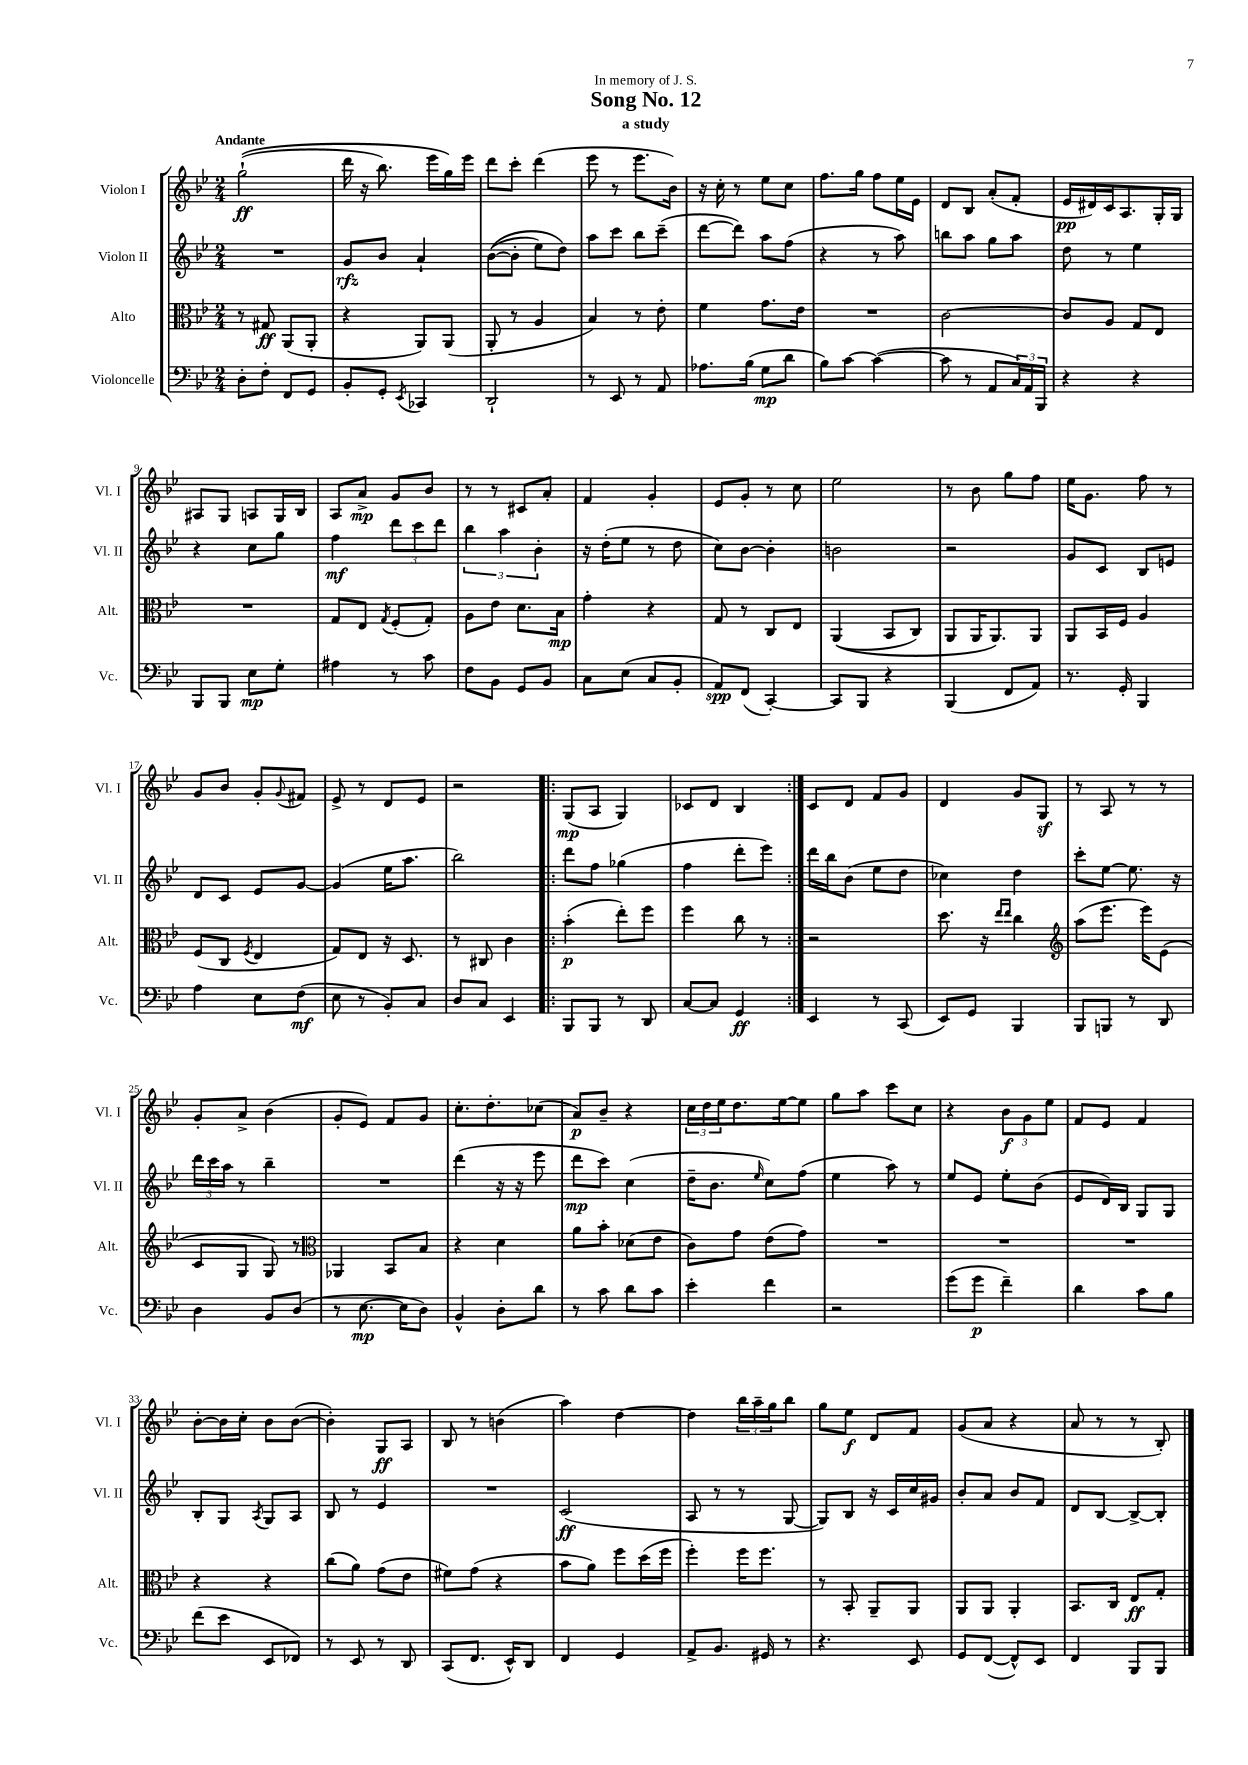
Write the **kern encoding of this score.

**kern	**dynam	**kern	**dynam	**kern	**dynam	**kern	**dynam
*part4	*part4	*part3	*part3	*part2	*part2	*part1	*part1
*staff4	*staff4	*staff3	*staff3	*staff2	*staff2	*staff1	*staff1
*I"Violoncelle	*	*I"Alto	*	*I"Violon II	*	*I"Violon I	*
*I'Vc.	*	*I'Alt.	*	*I'Vl. II	*	*I'Vl. I	*
*clefF4	*	*clefC3	*	*clefG2	*	*clefG2	*
*k[b-e-]	*	*k[b-e-]	*	*k[b-e-]	*	*k[b-e-]	*
*M2/4	*	*M2/4	*	*M2/4	*	*M2/4	*
=1	=1	=1	=1	=1	=1	=1	=1
!	!	!	!	!	!	!LO:TX:a:B:t=Andante	!
8D'\L	.	8r	.	2r	.	((2gg`\	ff
8F'\J	.	8G#X/	ff	.	.	.	.
8FF/L	.	(8AA/L	.	.	.	.	.
8GG/J	.	8AA'/J	.	.	.	.	.
=2	=2	=2	=2	=2	=2	=2	=2
8BB-'/L	.	4r	.	8g/L	rfz	16ddd\	.
.	.	.	.	.	.	16r	.
8GG'/J	.	.	.	8b-/J	.	8.bb-\)	.
8qEE-/	.	.	.	.	.	.	.
4CC-X/	.	8AA/L)	.	4a`/	.	.	.
.	.	.	.	.	.	16eee-\LL	.
.	.	(8AA/J	.	.	.	16gg\)	.
.	.	.	.	.	.	16eee-\JJ	.
=3	=3	=3	=3	=3	=3	=3	=3
2DD`/	.	8AA'/	.	(([8b-\L	.	8ddd\L	.
.	.	8r	.	8b-'\J]	.	8ccc'\J	.
.	.	4A/	.	8ee-\L)	.	(4ddd\	.
.	.	.	.	8dd\J)	.	.	.
=4	=4	=4	=4	=4	=4	=4	=4
8r	.	4B-/)	.	8aa\L	.	8eee-\	.
8EE-/	.	.	.	8ccc\J	.	8r	.
8r	.	8r	.	8bb-\L	.	8.eee-\L	.
8AA/	.	8e-'\	.	(8ccc~\J	.	.	.
.	.	.	.	.	.	16b-\Jk)	.
=5	=5	=5	=5	=5	=5	=5	=5
8.A-X\L	.	4f\	.	[8ddd\L	.	16r	.
.	.	.	.	.	.	16cc'\	.
.	.	.	.	8ddd\J])	.	8r	.
(16B-\Jk	.	.	.	.	.	.	.
8G\L	mp	8.g\L	.	8aa\L	.	8ee-\L	.
8d\J	.	.	.	(8ff\J	.	8cc\J	.
.	.	16e-\Jk	.	.	.	.	.
=6	=6	=6	=6	=6	=6	=6	=6
8B-\L)	.	2r	.	4r	.	8.ff\L	.
[8c\J	.	.	.	.	.	.	.
.	.	.	.	.	.	16gg\Jk	.
(4c\_	.	.	.	8r	.	8ff\L	.
.	.	.	.	8aa\)	.	16ee-\L	.
.	.	.	.	.	.	16e-\JJ	.
=7	=7	=7	=7	=7	=7	=7	=7
8c\]	.	[2c\	.	8bbn\L	.	8d/L	.
8r	.	.	.	8aa\J	.	8B-/J	.
8AA/L	.	.	.	8gg\L	.	(8a'/L	.
24C/L)	.	.	.	8aa\J	.	8f'/J	.
24AA/	.	.	.	.	.	.	.
24BBB-/JJ	.	.	.	.	.	.	.
=8	=8	=8	=8	=8	=8	=8	=8
4r	.	8c/L]	.	8dd\	.	16e-/LL	pp
.	.	.	.	.	.	16d#X/)	.
.	.	8A/J	.	8r	.	16c/J	.
.	.	.	.	.	.	8.A/	.
4r	.	8G/L	.	4ee-\	.	.	.
.	.	8E-/J	.	.	.	16G'/L	.
.	.	.	.	.	.	16G/JJ	.
!!LO:LB:g=z
=9	=9	=9	=9	=9	=9	=9	=9
8BBB-/L	.	2r	.	4r	.	8A#X/L	.
8BBB-/J	.	.	.	.	.	8G/J	.
8E-\L	mp	.	.	8cc\L	.	8An/L	.
8G'\J	.	.	.	8gg\J	.	16G/L	.
.	.	.	.	.	.	16B-/JJ	.
=10	=10	=10	=10	=10	=10	=10	=10
4A#X\	.	8G/L	.	4ff\	mf	8A/L	.
.	.	8E-/J	.	.	.	8a^/J	mp
.	.	8qG/	.	.	.	.	.
8r	.	(8F'/L	.	12ddd\L	.	8g/L	.
.	.	.	.	12ccc\	.	.	.
8c\	.	8G'/J)	.	.	.	8b-/J	.
.	.	.	.	12ddd\J	.	.	.
=11	=11	=11	=11	=11	=11	=11	=11
8F\L	.	8A\L	.	6bb-\	.	8r	.
8BB-\J	.	8e-\J	.	.	.	8r	.
.	.	.	.	6aa\	.	.	.
8GG/L	.	8.d\L	.	.	.	8c#X/L	.
.	.	.	.	6b-'\	.	.	.
8BB-/J	.	.	.	.	.	8a'/J	.
.	.	16B-\Jk	mp	.	.	.	.
=12	=12	=12	=12	=12	=12	=12	=12
8C\L	.	4g'\	.	16r	.	4f/	.
.	.	.	.	(16dd'\KL	.	.	.
(8E-\J	.	.	.	8ee-\J	.	.	.
8C/L	.	4r	.	8r	.	4g'/	.
8BB-'/J	.	.	.	8dd\	.	.	.
=13	=13	=13	=13	=13	=13	=13	=13
8AA/L)	spp	8G/	.	8cc\L)	.	8e-/L	.
(8FF/J	.	8r	.	[8b-\J	.	8g'/J	.
[4CC'/)	.	8C/L	.	4b-'\]	.	8r	.
.	.	8E-/J	.	.	.	8cc\	.
=14	=14	=14	=14	=14	=14	=14	=14
8CC/L]	.	((4AA/	.	2bn\	.	2ee-\	.
8BBB-/J	.	.	.	.	.	.	.
4r	.	8BB-/L	.	.	.	.	.
.	.	8C/J)	.	.	.	.	.
=15	=15	=15	=15	=15	=15	=15	=15
(4BBB-/	.	8AA/L	.	2r	.	8r	.
.	.	16AA/K	.	.	.	8b-\	.
.	.	8.AA/)	.	.	.	.	.
8FF/L	.	.	.	.	.	8gg\L	.
8AA/J)	.	8AA/J	.	.	.	8ff\J	.
=16	=16	=16	=16	=16	=16	=16	=16
8.r	.	8AA/L	.	8g/L	.	16ee-\KL	.
.	.	.	.	.	.	8.g\J	.
.	.	16BB-/L	.	8c/J	.	.	.
16GG'/	.	16F/JJ	.	.	.	.	.
4BBB-/	.	4A/	.	8B-/L	.	8ff\	.
.	.	.	.	8en/J	.	8r	.
!!LO:LB:g=z
=17	=17	=17	=17	=17	=17	=17	=17
4A\	.	(8F/L	.	8d/L	.	8g/L	.
.	.	8C/J	.	8c/J	.	8b-/J	.
.	.	8qF/	.	.	.	.	.
8E-\L	.	4E-/	.	8e-/L	.	8g'/L	.
.	.	.	.	.	.	8qqg/	.
(8F\J	mf	.	.	[8g/J	.	8f#X/J	.
=18	=18	=18	=18	=18	=18	=18	=18
8E-\	.	8G/L)	.	(4g/]	.	8e-^/	.
8r	.	8E-/J	.	.	.	8r	.
8BB-'/L)	.	16r	.	16ee-\KL	.	8d/L	.
.	.	8.D/	.	8.aa\J	.	.	.
8C/J	.	.	.	.	.	8e-/J	.
=19	=19	=19	=19	=19	=19	=19	=19
8D/L	.	8r	.	2bb-\)	.	2r	.
8C/J	.	8C#X/	.	.	.	.	.
4EE-/	.	4c\	.	.	.	.	.
=20!|:	=20!|:	=20!|:	=20!|:	=20!|:	=20!|:	=20!|:	=20!|:
8BBB-/L	.	(4b-'\	p	8ddd\L	.	(8G/L	mp
8BBB-/J	.	.	.	8ff\J	.	8A/J	.
8r	.	8ee-'\L)	.	(4gg-X\	.	4G/)	.
8DD/	.	8ff\J	.	.	.	.	.
=21	=21	=21	=21	=21	=21	=21	=21
[8C/L	.	4ff\	.	4ff\	.	8c-X/L	.
8C/J]	.	.	.	.	.	8d/J	.
4GG/	ff	8cc\	.	8ddd'\L	.	4B-/	.
.	.	8r	.	8eee-\J)	.	.	.
=22:|!	=22:|!	=22:|!	=22:|!	=22:|!	=22:|!	=22:|!	=22:|!
4EE-/	.	2r	.	16ddd\LL	.	8c/L	.
.	.	.	.	16bb-\J	.	.	.
.	.	.	.	(8b-\J	.	8d/J	.
8r	.	.	.	8ee-\L	.	8f/L	.
(8CC/	.	.	.	8dd\J	.	8g/J	.
=23	=23	=23	=23	=23	=23	=23	=23
8EE-/L)	.	8.dd\	.	4cc-X\)	.	4d/	.
8GG/J	.	.	.	.	.	.	.
.	.	16r	.	.	.	.	.
.	.	16qqee-/LL	.	.	.	.	.
.	.	16qqee-/JJ	.	.	.	.	.
4BBB-/	.	4cc\	.	4dd\	.	8g/L	.
.	.	.	.	.	.	8Gz/J	.
=24	=24	=24	=24	=24	=24	=24	=24
*	*	*clefG2	*	*	*	*	*
8BBB-/L	.	(8aa\L	.	8ccc'\L	.	8r	.
8BBBn/J	.	8.eee-\J	.	[8ee-\J	.	8A/	.
8r	.	.	.	8.ee-\]	.	8r	.
.	.	16eee-\KL)	.	.	.	.	.
8DD/	.	(8e-\J	.	.	.	8r	.
.	.	.	.	16r	.	.	.
!!LO:LB:g=z
=25	=25	=25	=25	=25	=25	=25	=25
4D\	.	8c/L	.	24ddd\LL	.	8g'/L	.
.	.	.	.	24ccc\	.	.	.
.	.	.	.	24aa\JJ	.	.	.
.	.	8G/J	.	8r	.	8a^/J	.
8BB-/L	.	8G/)	.	4bb-~\	.	(4b-\	.
(8D/J	.	8r	.	.	.	.	.
=26	=26	=26	=26	=26	=26	=26	=26
*	*	*clefC3	*	*	*	*	*
8r	.	4AA-X/	.	2r	.	8g'/L	.
[8.E-\	mp	.	.	.	.	8e-/J)	.
.	.	8BB-/L	.	.	.	8f/L	.
16E-\KL]	.	.	.	.	.	.	.
8D\J)	.	8B-/J	.	.	.	8g/J	.
=27	=27	=27	=27	=27	=27	=27	=27
4BB-^^/	.	4r	.	(4ddd\	.	8.cc'\L	.
.	.	.	.	.	.	8.dd'\	.
8D'\L	.	4d\	.	16r	.	.	.
.	.	.	.	16r	.	.	.
8d\J	.	.	.	8eee-\	.	(8cc-X\J	.
=28	=28	=28	=28	=28	=28	=28	=28
8r	.	8a\L	.	8ddd\L	mp	8a/L)	p
8c\	.	8b-'\J	.	8ccc\J)	.	8b-~/J	.
8d\L	.	(8d-X\L	.	(4cc\	.	4r	.
8c\J	.	8e-\J	.	.	.	.	.
=29	=29	=29	=29	=29	=29	=29	=29
4e-'\	.	8c\L)	.	16dd~\KL	.	24cc\LL	.
.	.	.	.	.	.	24dd\	.
.	.	.	.	8.b-\J	.	.	.
.	.	.	.	.	.	24ee-\J	.
.	.	8g\J	.	.	.	8.dd\	.
.	.	.	.	16qqee-/	.	.	.
4f\	.	(8e-\L	.	8cc\L)	.	.	.
.	.	.	.	.	.	[16ee-\k	.
.	.	8g\J)	.	(8ff\J	.	8ee-\J]	.
=30	=30	=30	=30	=30	=30	=30	=30
2r	.	2r	.	4ee-\	.	8gg\L	.
.	.	.	.	.	.	8aa\J	.
.	.	.	.	8aa\)	.	8ccc\L	.
.	.	.	.	8r	.	8cc\J	.
=31	=31	=31	=31	=31	=31	=31	=31
(8g\L	.	2r	.	8ee-/L	.	4r	.
8g\J	p	.	.	8e-/J	.	.	.
4f~\)	.	.	.	8ee-'\L	.	12b-\L	f
.	.	.	.	.	.	12g\	.
.	.	.	.	(8b-\J	.	.	.
.	.	.	.	.	.	12ee-\J	.
=32	=32	=32	=32	=32	=32	=32	=32
4d\	.	2r	.	8e-/L	.	8f/L	.
.	.	.	.	16d/L)	.	8e-/J	.
.	.	.	.	16B-/JJ	.	.	.
8c\L	.	.	.	8G/L	.	4f/	.
8B-\J	.	.	.	8G/J	.	.	.
!!LO:LB:g=z
=33	=33	=33	=33	=33	=33	=33	=33
(8f\L	.	4r	.	8B-'/L	.	[8b-'\L	.
8e-\J	.	.	.	8G/J	.	16b-\L]	.
.	.	.	.	.	.	16cc'\JJ	.
.	.	.	.	8qA/	.	.	.
8EE-/L	.	4r	.	8G/L	.	8b-\L	.
8FF-X/J)	.	.	.	8A/J	.	([8b-\J	.
=34	=34	=34	=34	=34	=34	=34	=34
8r	.	(8cc\L	.	8B-/	.	4b-'\])	.
8EE-/	.	8a\J)	.	8r	.	.	.
8r	.	(8g\L	.	4e-/	.	8G/L	ff
8DD/	.	8e-\J	.	.	.	8A/J	.
=35	=35	=35	=35	=35	=35	=35	=35
(8CC/L	.	8f#X\L)	.	2r	.	8B-/	.
8.FF/J	.	(8g\J	.	.	.	8r	.
.	.	4r	.	.	.	(4bn\	.
16EE-^^/KL)	.	.	.	.	.	.	.
8DD/J	.	.	.	.	.	.	.
=36	=36	=36	=36	=36	=36	=36	=36
4FF/	.	8b-\L	.	(2c/	ff	4aa\)	.
.	.	8a\J)	.	.	.	.	.
4GG/	.	8ff\L	.	.	.	[4dd\	.
.	.	(16dd\L	.	.	.	.	.
.	.	16ff\JJ	.	.	.	.	.
=37	=37	=37	=37	=37	=37	=37	=37
8AA^/L	.	4ff'\)	.	8A/	.	4dd\]	.
8.BB-/J	.	.	.	8r	.	.	.
.	.	16ff\KL	.	8r	.	24bb-\LL	.
.	.	.	.	.	.	24aa~\	.
16GG#X/	.	8.ff\J	.	.	.	.	.
.	.	.	.	.	.	24gg\J	.
8r	.	.	.	[8G/	.	8bb-\J	.
=38	=38	=38	=38	=38	=38	=38	=38
4.r	.	8r	.	8G/L])	.	8gg\L	.
.	.	8BB-'/	.	8B-/J	.	8ee-\J	f
.	.	8AA~/L	.	16r	.	8d/L	.
.	.	.	.	16c/LL	.	.	.
8EE-/	.	8AA/J	.	16cc/	.	8f/J	.
.	.	.	.	16g#X/JJ	.	.	.
=39	=39	=39	=39	=39	=39	=39	=39
8GG/L	.	8AA/L	.	8b-'/L	.	(8g/L	.
([8FF/J	.	8AA/J	.	8a/J	.	8a/J	.
8FF^^/L])	.	4AA'/	.	8b-/L	.	4r	.
8EE-/J	.	.	.	8f/J	.	.	.
=40	=40	=40	=40	=40	=40	=40	=40
4FF/	.	8.BB-/L	.	8d/L	.	8a/	.
.	.	.	.	[8B-/J	.	8r	.
.	.	16C/Jk	.	.	.	.	.
8BBB-/L	.	8E-/L	ff	8B-^/L_	.	8r	.
8BBB-/J	.	8G'/J	.	8B-'/J]	.	8B-'/)	.
==	==	==	==	==	==	==	==
*-	*-	*-	*-	*-	*-	*-	*-
